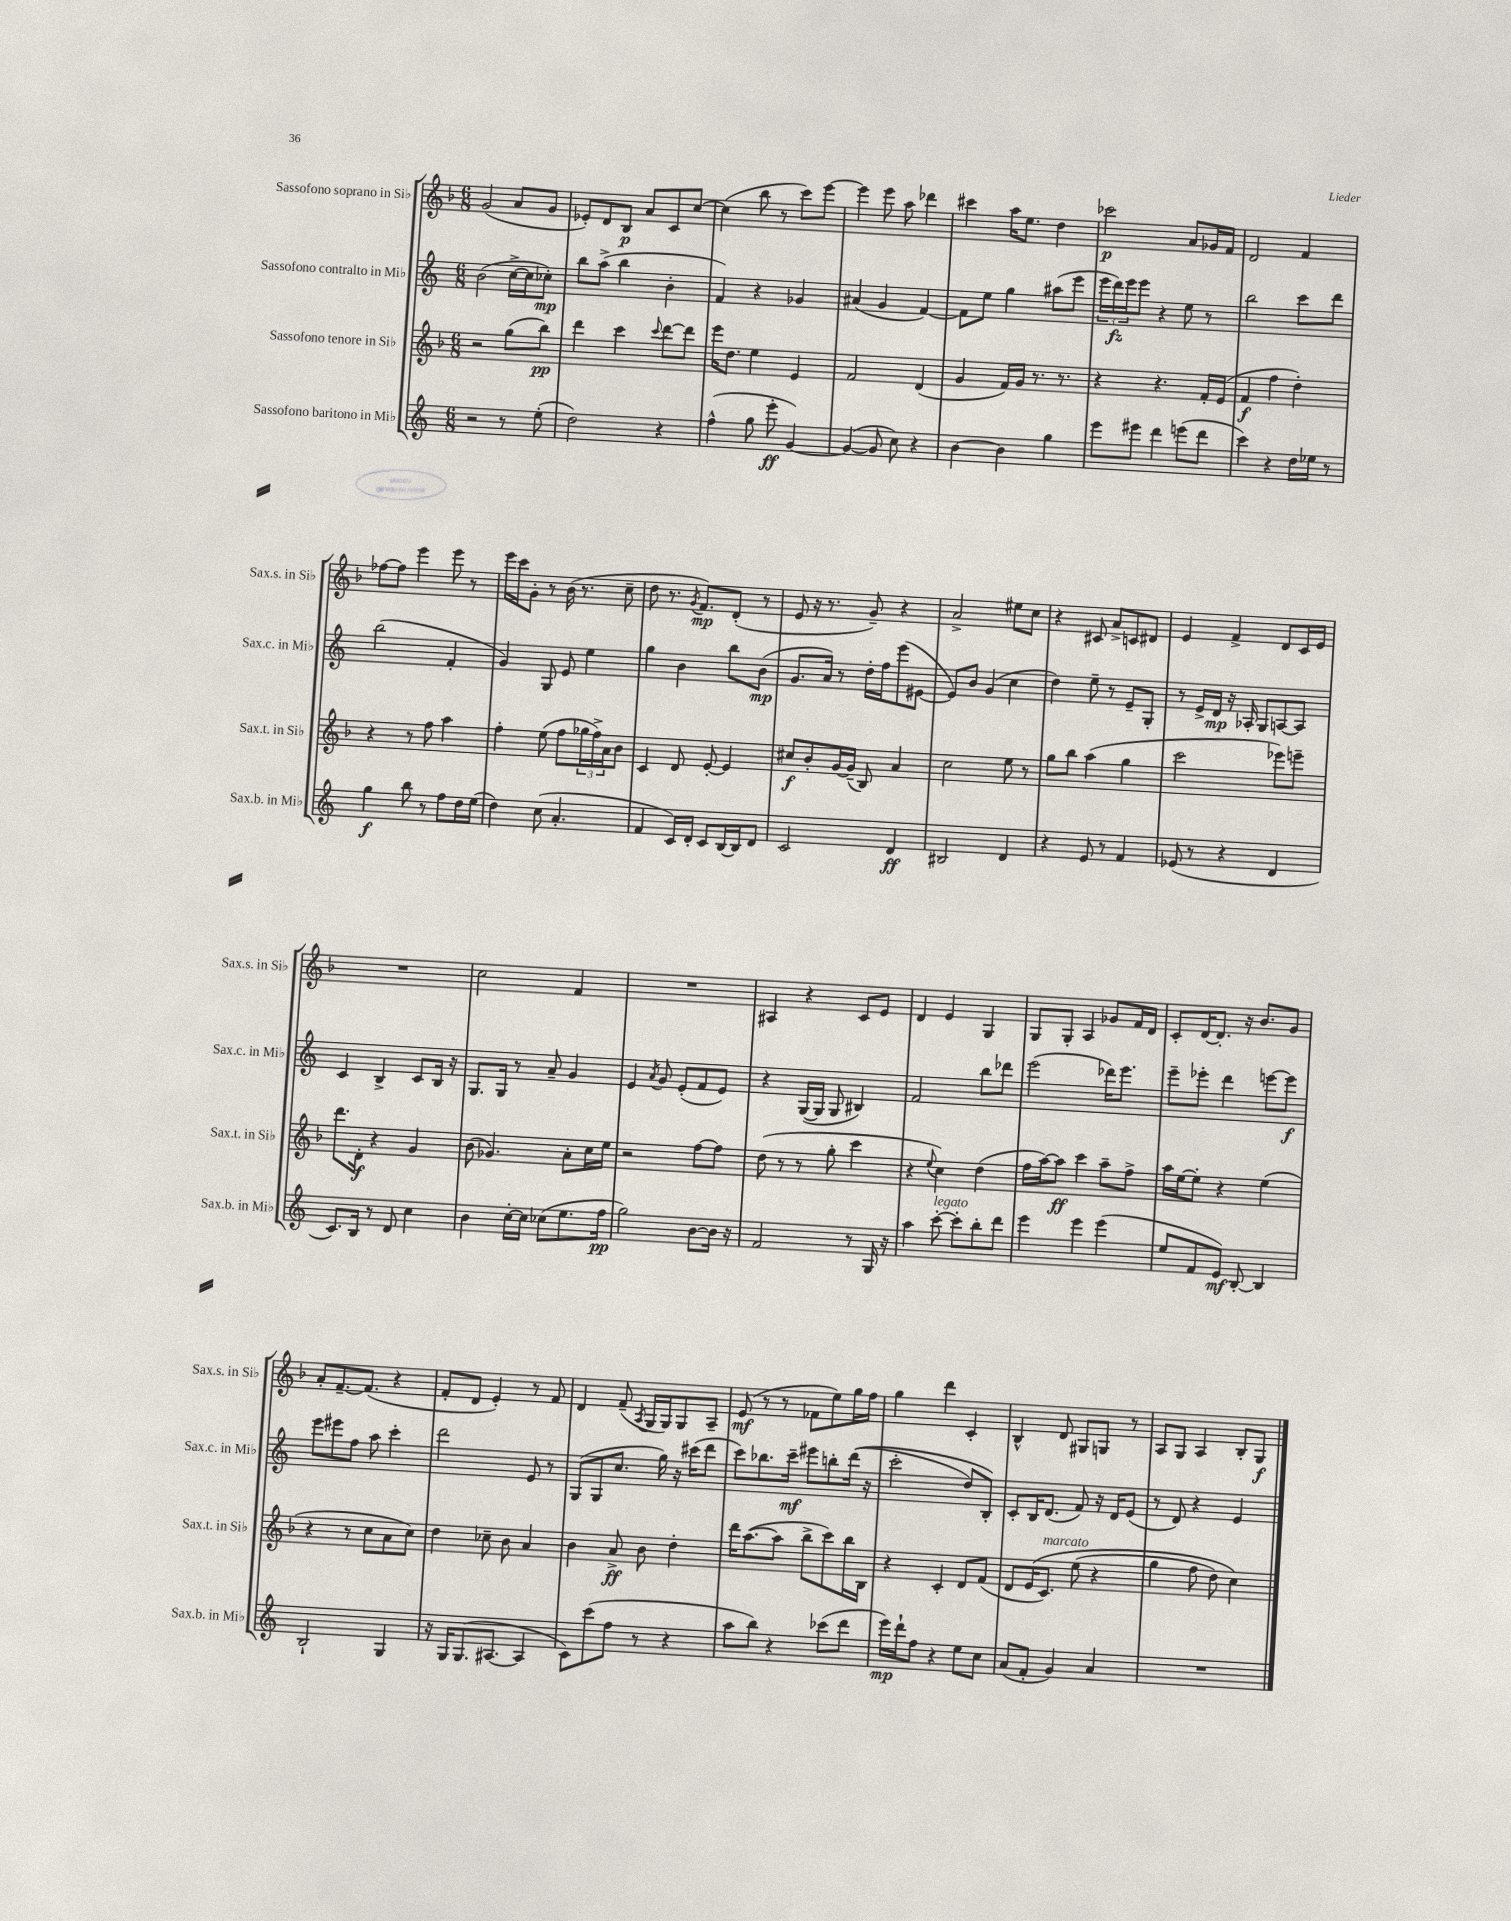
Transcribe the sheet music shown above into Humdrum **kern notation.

**kern	**kern	**kern	**kern
*staff4	*staff3	*staff2	*staff1
*clefG2	*clefG2	*clefG2	*clefG2
*k[]	*k[b-]	*k[]	*k[b-]
*M6/8	*M6/8	*M6/8	*M6/8
2r	2r	(2b\	(2g/
8r	(8gg\L	[16cc^\LL	8a/L
.	.	16cc\]J	.
(8ee'\	8bb-\J)	8cc-'\J)	8g/J
=	=	=	=
2dd\)	4ddd\	8bb\L	8e-'/L)
.	.	(8aa^\J	8d/
.	4ccc\	4bb\	8B-/J
.	.	.	8a/L
.	8qqccc/	.	.
4r	[8ddd\L	4b'\	8c/
.	8ddd\]J	.	[8cc/J
=	=	=	=
(4ff^^\	16eee\LK	4f/)	(4cc\]
.	8.dd\J	.	.
8gg\	4ee\	4r	8bb-\
8eee'\	.	.	8r
[4g/)	4e/	4g-/	8ccc\L)
.	.	.	[8eee\J
=	=	=	=
(4g/_	2f/	(4a#/	4eee\]
8g/]	.	4g/	8eee\
8cc\)	.	.	8aa\
4r	(4d/	[4f/)	4ddd-\
=	=	=	=
[4b\	4g/	8f\]L	4ccc#\
.	.	8ee\J	.
4b\]	16f/LL)	4gg\	16aa\LK
.	16g/JJ	.	8.ee\J
.	8.r	.	.
4gg\	.	(8aa#\L	4dd\
.	8.r	.	.
.	.	8eee\J	.
=	=	=	=
8eee\L	4r	24eee\LL	2ccc-\
.	.	24ddd\)	.
.	.	24eee\J	.
8eee#\J	.	8eee\J	.
4ddd\	4.r	4r	.
(8eee\L	.	8ee\	8a/L
8ddd\J	16f'/LL	8r	16g-/L
.	(16e/JJ	.	16f/JJ
=	=	=	=
4ccc\)	4f/	2bb\	2d/
4r	4ff\	.	.
16dd\LL	4dd'\)	8ccc\L	4f/
16ee-\JJ	.	.	.
8r	.	8ddd\J	.
=	=	=	=
4gg\	4r	(2bb\	[8ff-\L
.	.	.	8ff-\]J
8bb\	8r	.	4eee\
8r	8ff\	.	.
8ff\L	4aa\	4f'/	8eee\
16dd\L	.	.	8r
(16ee\JJ	.	.	.
=	=	=	=
4dd\)	4ff'\	4g/)	16eee\LL
.	.	.	16ccc\J
.	.	.	8g'\J
(8cc\	(8ee\	8G/	8r
4.a'/	8ff\L	8e/	(16b-\
.	.	.	8.r
.	24gg-\L	4ee\	.
.	24ff^\)	.	.
.	24a\J	.	.
.	8b-\J	.	8cc~\
=	=	=	=
4f/	4c/	4gg\	8dd\
.	.	.	8.r
16c/LL)	8d/	4b\	.
.	.	.	8qg/
16d'/JJ	.	.	8.f/L)
8c/L	[8e'/	.	.
[16B/L	4e/]	8bb\L	(8d'/J
16B/]J	.	.	.
8d/J	.	(8b\J	8r
=	=	=	=
2c/	8cc#/L	8.g/L	8e/
.	8b-'/	.	16r
.	.	16a/Jk)	8.r
.	[16g/L	8r	.
.	(16g~/]JJ	.	.
.	8B-/)	16dd'\LL	8g~/)
.	.	16ff\J	.
4d/	4a/	(8eee\	4r
.	.	[8e#\J	.
=	=	=	=
2B#/	2cc\	8e#/]L)	2a^/
.	.	8b/J	.
.	.	(4g/	.
4d/	8ee\	4cc\	8ee#\L
.	8r	.	8cc\J
=	=	=	=
4r	8gg\L	4dd\)	4r
.	8bb-\J	.	.
8e/	(4aa\	8ee~\	8c#/
8r	.	8r	8a^/L
4f/	4gg\	8e~/L	8c/
.	.	8G'/J	8d#/J
=	=	=	=
(8e-/	2ccc\	8r	4e/
8r	.	16e^/LL	.
.	.	16d/JJ	.
4r	.	16r	4f^/
.	.	16A-'/	.
.	.	8G/L	.
4d/	8eee-\L)	[8A/	8d/L
.	8eee~\J	8A/]J	16c/L
.	.	.	16e/JJ
=	=	=	=
8.c/L)	8.ddd\L	4c/	2.r
16B/Jk	16d'\Jk	.	.
8r	4r	4B^/	.
8d/	.	.	.
4cc\	4g/	8c/L	.
.	.	16B/Jk	.
.	.	16r	.
=	=	=	=
4b\	(8b-\	8.G/L	2cc\
.	4.g-/)	.	.
.	.	16G/Jk	.
[16cc'\LL	.	8r	.
16cc\]JJ	.	.	.
(8cc-\L	.	8a~/	.
8.ee\	8a'\L	4g/	4f/
.	16cc\L	.	.
16ff\Jk	16ee\JJ	.	.
=	=	=	=
2gg\)	2r	4e/	2.r
.	.	8qa/	.
.	.	8g/	.
.	.	(8e'/L	.
[8b\L	[8ff\L	8f/	.
16b\]Jk	8ff\]J	8e/J)	.
16r	.	.	.
=	=	=	=
2f/	(8dd\	4r	4A#/
.	8r	.	.
.	8r	([16G/LL	4r
.	.	16G/]JJ	.
.	8gg'\	8G/	.
8r	4ccc\	4B#/)	8c/L
16G/	.	.	8e/J
16r	.	.	.
=	=	=	=
4aa\	4r	2f/	4d/
.	8qqee/	.	.
[8ccc'\	4cc\)	.	4e/
8ccc'\]L	.	.	.
8bb'\	(4dd\	8bb\L	4G/
8ddd\J	.	8ddd-\J	.
=	=	=	=
4eee\	16ff\LL	(2eee\	8G/L
.	[16aa\J)	.	.
.	8aa\]J	.	8G'/J
4eee\	4ccc\	.	4A/
(4eee\	8aa~\L	16ddd-\LK)	8g-/L
.	.	8.eee\J	.
.	8ff^\J	.	16f/L
.	.	.	16d/JJ
=	=	=	=
8ee/L	16aa\LL	8eee~\L	8c'/L
.	[16ee\J	.	.
8f/	8ee'\]J	8eee-'\J	[16d/K
.	.	.	8.d'/]J
8e/J)	4r	4ddd\	.
[8B'/	.	.	16r
.	.	.	8.b-/L
4B/]	(4ee\	[8eee\L	.
.	.	8eee\]J	8g/J
=	=	=	=
2B`/	4r	8eee\L	8a'/L
.	.	8eee#\	[8.f~/
.	8r	8ff\J	.
.	.	.	(8.f/]J
.	8cc\L	8aa\	.
4G/	8a\	4ccc'\	4r
.	8cc\J)	.	.
=	=	=	=
16r	4dd\	2ddd\	8f'/L
16G/LK	.	.	.
(8.G/	.	.	8d/J
.	8cc-~\	.	4e'/)
[8.A#/J	.	.	.
.	8b-\	.	.
4A#/]	4a/	8e/	8r
.	.	8r	8f/
=	=	=	=
8c\L)	4b-\	(8G/L	4d/
(8ccc\	.	8G/	.
8ff\J	8a^/	8.cc/J	(8f~/
.	.	.	8qA/
8r	8b-\	.	16G/LL
.	.	16gg\)	16G/J)
4r	4dd'\	16r	8G/
.	.	(16ccc#\LK	.
.	.	8ddd\J	8A~/J
=	=	=	=
8aa\L	16ddd\LK	8ccc\L)	(8e/
.	([8.aa\	.	.
8bb\J)	.	8.bb-\	8r
4r	8aa\]J	.	8r
.	.	16ccc~\Jk	.
.	8bb-^\L	8eee#\L	8f-\L
(8ccc-\L	8ccc\)	8bb'\	8ee\)
8ddd\J	16bb-\L	&((16ddd\Jk	16gg\L
.	16B-\JJ	16r	16ff\JJ
=	=	=	=
16eee\LL)	4r	2ccc'\	4gg\
16ddd`\J	.	.	.
8ff\J	.	.	.
4r	4c'/	.	4ddd\
8ee\L	8d/L	8dd/L)	4c'/
8cc\J	(8f/J	8B'/J&)	.
=	=	=	=
(8a/L	8d/L	8c'/L	4B-^^/
8f'/J	&(16e/K	16B/K	.
.	8.c/J)	(8.d/J	.
4g/)	.	.	8d/
.	(8ee\	8f/)	8G#/L
4a/	4r	16r	8G/J
.	.	16d/LK	.
.	.	(8e/J	8r
=	=	=	=
2.r	4gg\	8r	8A/L
.	.	8d/)	8G/J
.	8ff\	4r	4A/
.	8dd\)	.	.
.	4cc\&)	4e/	8B-'/L
.	.	.	8G/J
==	==	==	==
*-	*-	*-	*-
